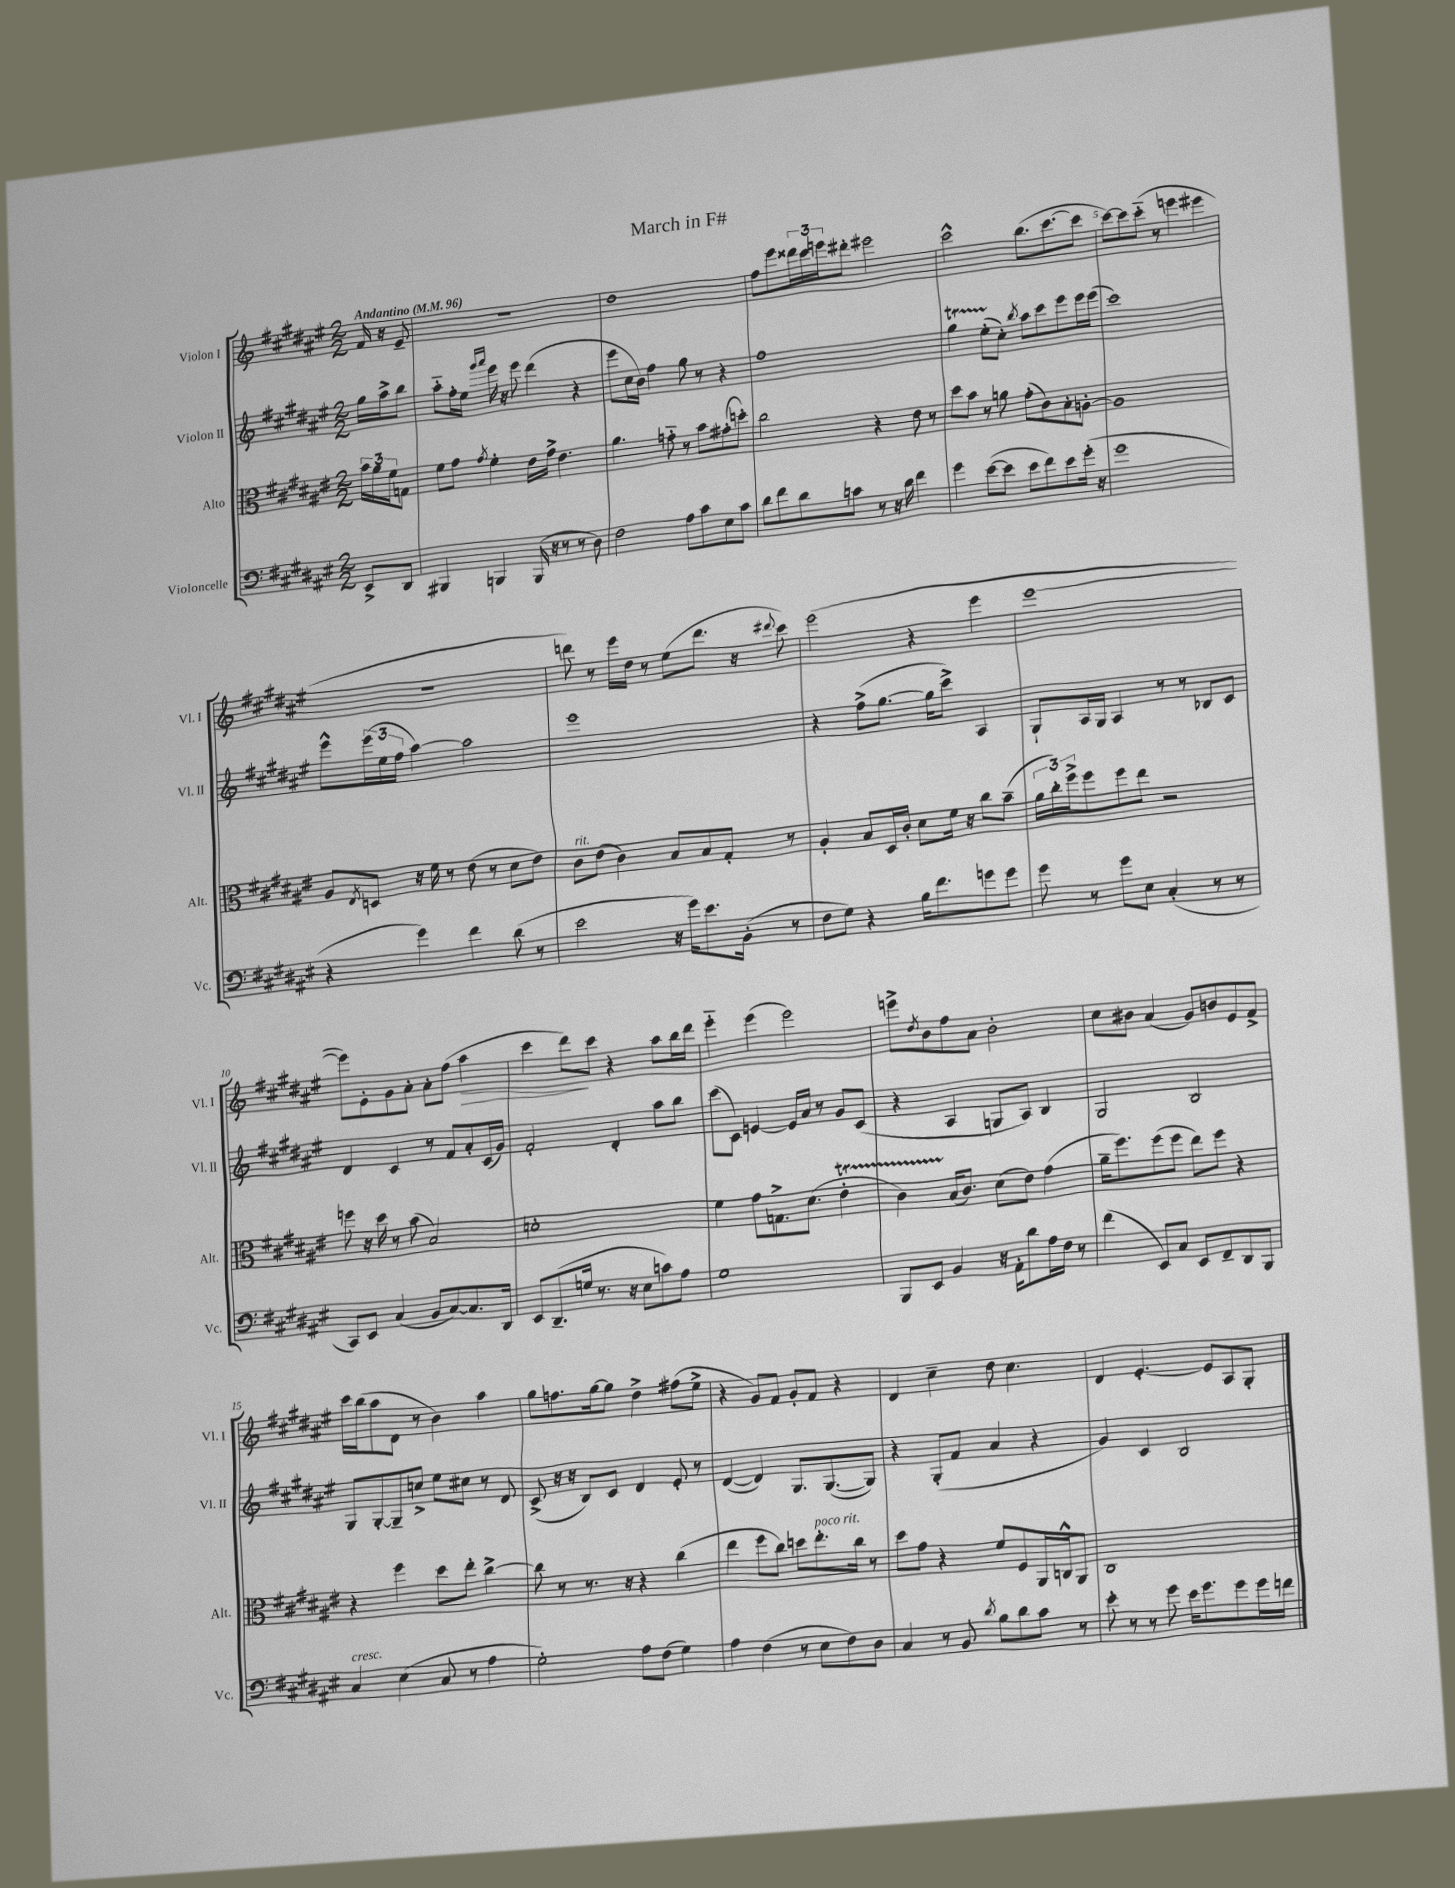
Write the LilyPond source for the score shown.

\header { title = "March in F#" }
<<
\new StaffGroup <<
\new Staff = "s0" \with { instrumentName = "Violon I" shortInstrumentName = "Vl. I" } {
    \clef treble \key fis \major \numericTimeSignature \time 2/2 \partial 4 \tempo "Andantino" 4 = 96
    fis'16 r16 eis'8-- |
    R1 |
    dis''1 |
    fis''8 eis'''8 \tuplet 3/2 { disis'''16 cis'''16 e'''16 } dis'''8-. eis'''2 |
    cis'''2-^ b''8.( cis'''8.~ cis'''8 |
    cis'''8~) cis'''8 cis'''8-_( r8 e'''4 eis'''4 |
    R1 |
    d'''8) r8 eis'''16 dis''16 r8 eis''8( d'''8. r16 \appoggiatura { dis'''8 } cis'''8) |
    eis'''2( r4 eis'''4 |
    eis'''1~ |
    eis'''8) eis'8-. gis'8 ais'8-. ais'8-. fis''8( ais''4\> |
    cis'''4 dis'''8\!) cis'''8 r4 ais''8 b''16 dis'''16 |
    eis'''4-_ eis'''4( eis'''2) |
    e'''8-> \acciaccatura { dis''8 } b'8 fis''8 ais'8 b'2-. |
    cis''8 bis'8 ais'4( gis'8) b'8 eis'8 fis'8-> |
    cis'''16 b''16( ais''8 dis'8 r8 b'4) ais''4 |
    gis''8 f''8. gis''16~ gis''8 dis''4-> fis''8( eis''8-> |
    r4 gis'8) fis'8 gis'8-. fis'8 r4 |
    dis'4 cis''4-- dis''8 cis''4. |
    dis'4 eis'4.~-. eis'8 ais8 gis8-. \bar "|." |
}
\new Staff = "s1" \with { instrumentName = "Violon II" shortInstrumentName = "Vl. II" } {
    \clef treble \key fis \major \numericTimeSignature \time 2/2 \partial 4
    gis''16 ais''16-> b''8 |
    ais''8-_ fis''16-. eis''16 \grace { gis'''16 ais'''16 } eis'''16 r16 eis'''8 dis'''4( r4 |
    eis'''8 cis''16 b'16) fis''4 gis''8 r8 r4 |
    fis''1 |
    gis''4\startTrillSpan eis''8-.( cis''8-.\stopTrillSpan) \acciaccatura { b''8 } ais''8 cis'''8 eis'''8 eis'''16 eis'''16( |
    cis'''1) |
    eis'''8-^ \tuplet 3/2 { eis'''16( eis''16 fis''16 } ais''4~) ais''2 |
    eis'''1 |
    r4 fis''8->( gis''8.~ gis''16 cis'''8->) ais4 |
    gis8-! ais16 gis16 ais4 r8 r8 bes8 cis'8 |
    dis'4 cis'4 r8 fis'8 ais'8-. cis'16( gis'16) |
    fis'2-. dis'4-. ais''8 b''8 |
    cis'''8( cis'8) e'4~ e'16 ais'16 r8 gis'8 cis'8( |
    r4 ais4 g8 ais8) b4 |
    gis2 b2 |
    gis8 gis8~-. gis8-- c''8-> eis''8 cis''8 r8 dis'8 |
    cis'8->( r16 r16 b8) cis'8 dis'4 eis'8-. r8 |
    dis'4~( dis'4) gis8. gis8.~( gis8) |
    r4 gis8-.( fis'8 ais'4 r4 |
    gis'4) cis'4 b2 \bar "|." |
}
\new Staff = "s2" \with { instrumentName = "Alto" shortInstrumentName = "Alt." } {
    \clef alto \key fis \major \numericTimeSignature \time 2/2 \partial 4
    \tuplet 3/2 { b'16 ais'16 fis'16 } g8 |
    fis'8 gis'8 \acciaccatura { gis'8 } fis'4-. eis'16 gis'16-> eis'4. |
    ais'4. g'8-_ r8 b'8 gis'8-.( d''8-.) |
    cis''2 r4 eis'8 r8 |
    dis''8 b'8 r8 a'8 gis'8-.( cis'8) b8-. a8~-. |
    a1 |
    ais8 \acciaccatura { eis8 } d8 r16 fis'16 r8 eis'8( r8 dis'8 eis'8) |
    cis'8^\markup { \italic "rit." } eis'8( cis'4) b8 b8 gis8-. r8 |
    ais4-. b8 dis16 cis'16-. dis'8 fis'16 r16 cis''8 b'8--( |
    \tuplet 3/2 { ais'16 cis''16-.) fis''16-> } fis''8 fis''8 eis''8 r2 |
    f''8 r16 dis''16 r8 b'8( b2) |
    d'1-. |
    fis'4 gis'8 g8.-> dis'8.( eis'4-.\startTrillSpan |
    cis'4) b16\stopTrillSpan( cis'8.) dis'8( eis'8) gis'4( |
    ais'16-- fis''8.) fis''8( fis''8 eis''8) fis''8 r4 |
    r4 fis''4 dis''8 eis''8-. cis''4~-> |
    cis''8 r8 r8. r16 r4 cis''4( |
    eis''4 fis''8 cis''8) d''8 eis''8.-.^\markup { \italic "poco rit." } cis''16 r8 |
    dis''8 gis'8 r4 fis'8 fis8 ais,16 c16-^ ais,8 |
    cis1 \bar "|." |
}
\new Staff = "s3" \with { instrumentName = "Violoncelle" shortInstrumentName = "Vc." } {
    \clef bass \key fis \major \numericTimeSignature \time 2/2 \partial 4
    eis,8-> dis,8 |
    bis,,4 b,,4 b,,16( r16 r8 r8 dis8) |
    fis2 ais8 cis'8 eis8 cis'8 |
    dis'8 fis'8 dis'8 c'8 r8 r16 dis'16 fis'4 |
    gis'4 eis'8~( eis'8 eis'8 fis'8) eis'8 gis'16-.( r16 |
    gis'1 |
    r4 gis'4) fis'4 dis'8( r8 |
    eis'2 r16 gis'16) eis'8. b,16-.( r8 |
    fis8 gis8) r4 b16 fis'8. g'8 g'8 |
    gis'8 r8 gis'8 eis8 cis4-.( r8 r8 |
    cis,8) eis,8 cis4( b,8 cis8~) cis8. dis,16 |
    eis,8 dis,8.--( g16 r8. r16 eis8 c'8) ais8 |
    gis1 |
    b,,8 eis,8 b,4 r16 ais,16-. dis'8 ais16 fis16 r8 |
    fis'4( eis,8) cis8 eis,8 fis,8-- dis,8 b,,8 |
    cis4^\markup { \italic "cresc." } eis4( cis8 r8 ais4 |
    gis2-.) ais8 fis8( gis4) |
    ais4 fis4( r8 eis8 fis8) dis8 |
    cis4 r8 b,8 \acciaccatura { dis'8 } b8 dis'8 cis'8 r8 |
    eis'8-. r8 r8 gis'8 eis'16 gis'8. gis'8 gis'16 f'16 \bar "|." |
}
>>
>>
\layout { \context { \Score \override BarNumber.break-visibility = ##(#f #t #t) barNumberVisibility = #(every-nth-bar-number-visible 5) } }
